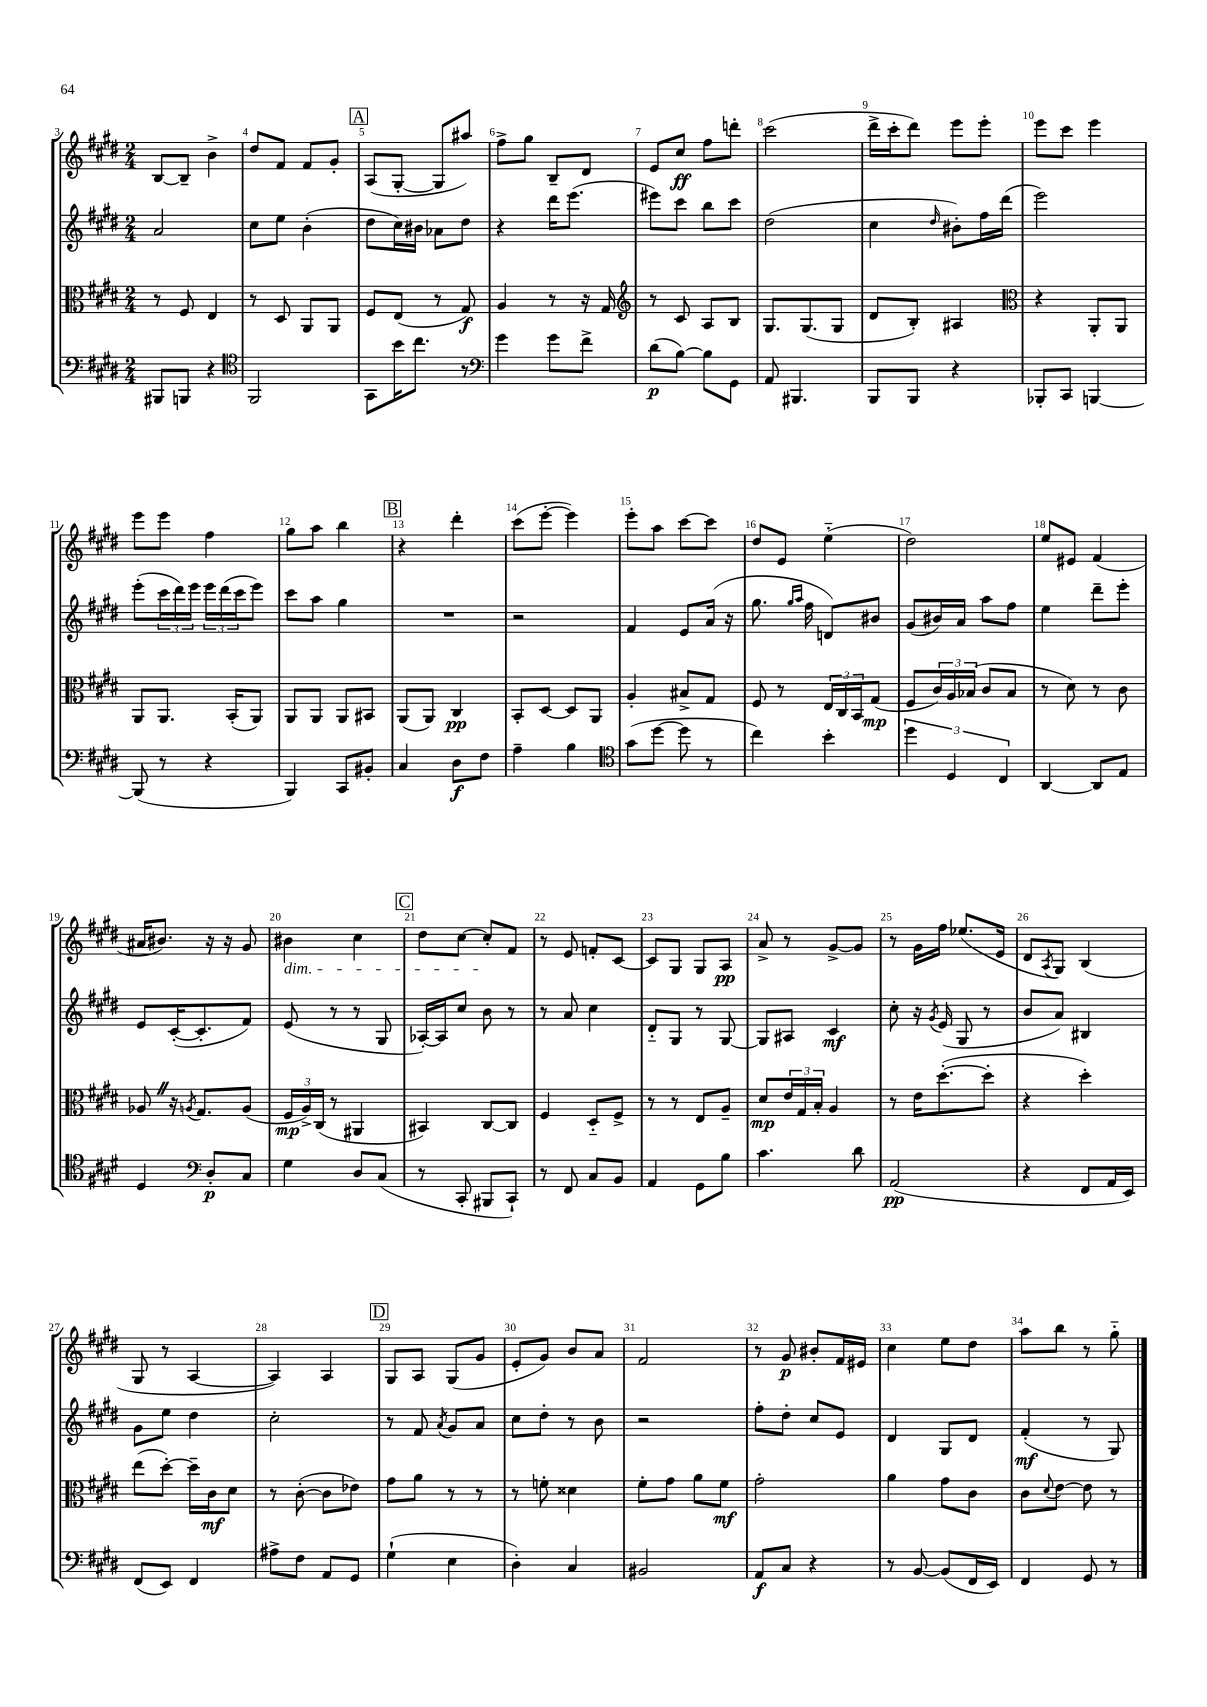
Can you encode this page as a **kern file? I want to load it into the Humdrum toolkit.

**kern	**kern	**kern	**kern
*staff4	*staff3	*staff2	*staff1
*clefF4	*clefC3	*clefG2	*clefG2
*k[f#c#g#d#]	*k[f#c#g#d#]	*k[f#c#g#d#]	*k[f#c#g#d#]
*M2/4	*M2/4	*M2/4	*M2/4
8BBB#/L	8r	2a/	[8B/L
8BBB/J	8F#/	.	8B~/]J
4r	4E/	.	4b^\
=	=	=	=
*clefC4	*	*	*
2FF#/	8r	8cc#\L	8dd#/L
.	8D#/	8ee\J	8f#/J
.	8AA/L	(4b'\	8f#/L
.	8AA/J	.	8g#'/J
=	=	=	=
8GG#\L	8F#/L	8dd#\L	(8A/L
16b\K	(8E/J	16cc#\L)	[8G#'/J
8.cc#\J	.	16b#\JJ	.
.	8r	8a-\L	8G#/]L
8r	8G#/)	8dd#\J	8aa#/J)
=	=	=	=
*clefF4	*	*	*
4g#\	4A/	4r	8ff#^\L
.	.	.	8gg#\J
8g#\L	8r	16ddd#\LK	8B~/L
.	.	(8.eee\J	.
8f#^\J	16r	.	8d#/J
.	16G#/	.	.
=	=	=	=
*	*clefG2	*	*
(8d#\L	8r	8eee#\L)	8e/L
[8B\J)	8c#/	8ccc#\J	8cc#/J
8B\]L	8A/L	8bb\L	8ff#\L
8GG#\J	8B/J	8ccc#\J	8ddd'\J
=	=	=	=
8AA/	8.G#/L	(2dd#\	(2ccc#\
4.BBB#/	.	.	.
.	(8.G#/	.	.
.	8G#/J	.	.
=	=	=	=
8BBB/L	8d#/L	4cc#\	16ddd#^\LL
.	.	.	16ccc#'\J
8BBB/J	8B'/J)	.	8ddd#\J)
.	.	16qqdd#/	.
4r	4A#/	8b#'\L)	8eee\L
.	.	16ff#\L	8eee'\J
.	.	(16ddd#\JJ	.
=	=	=	=
*	*clefC3	*	*
8BBB-'/L	4r	2eee\)	8eee\L
8CC#/J	.	.	8ccc#\J
[4BBB/	8AA'/L	.	4eee\
.	8AA/J	.	.
=	=	=	=
(8BBB/]	8AA/L	(8eee'\L	8eee\L
8r	8.AA/J	24ccc#\L	8eee\J
.	.	24ddd#\)	.
.	.	24eee\JJ	.
4r	.	24eee\LL	4ff#\
.	.	(24ddd#\	.
.	(16BB'/LK	.	.
.	.	24ccc#\J	.
.	8AA/J)	8eee\J)	.
=	=	=	=
4BBB/)	8AA/L	8ccc#\L	8gg#\L
.	8AA/J	8aa\J	8aa\J
8CC#/L	8AA/L	4gg#\	4bb\
8BB#'/J	8BB#/J	.	.
=	=	=	=
4C#/	(8AA/L	2r	4r
.	8AA/J)	.	.
8D#\L	4C#/	.	4ddd#'\
8F#\J	.	.	.
=	=	=	=
4A~\	8BB'/L	2r	(8ccc#\L
.	[8D#/J	.	[8eee'\J
4B\	8D#/]L	.	4eee\])
.	8AA/J	.	.
=	=	=	=
*clefC4	*	*	*
(8g#\L	4A'/	4f#/	8eee'\L
[8dd#\J	.	.	8aa\J
8dd#\]	8B#^/L	8e/L	[8ccc#\L
8r	8G#/J	(16a/Jk	8ccc#\]J
.	.	16r	.
=	=	=	=
4cc#\)	8F#/	8.gg#\	8dd#/L
.	8r	.	8e/J
.	.	16qqgg#/LL	.
.	.	16qqaa/JJ	.
.	.	16ff#\	.
4b'\	24E/LL	8d/L)	(4ee'~\
.	24C#/	.	.
.	24BB/J	.	.
.	(8G#/J	8b#/J	.
=	=	=	=
6dd#\	8F#/L	(8g#/L	2dd#\)
.	24c#/L)	16b#/L)	.
6D#/	24A/	.	.
.	.	16a/JJ	.
.	(24B-/JJ	.	.
.	8c#/L	8aa\L	.
6C#/	.	.	.
.	8B-/J	8ff#\J	.
=	=	=	=
[4AA/	8r	4ee\	8ee/L
.	8d#\)	.	8e#/J
8AA/]L	8r	8ddd#~\L	(4f#/
8E/J	8c#\	8eee'\J	.
=	=	=	=
4D#/	8A-/	8e/L	16a#/LK
.	.	.	8.b#/J)
.	16r	([16c#'/K	.
.	8qA/	.	.
.	8.G#/L	8.c#'/]	.
*clefF4	*	*	*
8D#'/L	.	.	16r
.	.	.	16r
8C#/J	(8A/J	8f#/J)	8g#/
=	=	=	=
4G#\	24F#/LL	(8e/	4b#\
.	24A^/)	.	.
.	(24C#/JJ	.	.
.	8r	8r	.
8D#/L	4AA#/	8r	4cc#\
(8C#/J	.	8G#/	.
=	=	=	=
8r	4BB#/)	[16A-'/LL)	8dd#\L
.	.	16A-/]J	.
8CC#'/	.	8cc#/J	[8cc#\J
8BBB#/L	[8C#/L	8b\	8cc#'/]L
8CC#`/J)	8C#/]J	8r	8f#/J
=	=	=	=
8r	4F#/	8r	8r
8FF#/	.	8a/	8e/
8C#/L	8D#'~/L	4cc#\	8f'/L
8BB/J	8F#^/J	.	[8c#/J
=	=	=	=
4AA/	8r	8d#'~/L	8c#/]L
.	8r	8G#/J	8G#/J
8GG#\L	8E/L	8r	8G#/L
8B\J	8A~/J	[8G#/	8A/J
=	=	=	=
4.c#\	8d#/L	8G#/]L	8a^/
.	24e/L	8A#/J	8r
.	24G#/	.	.
.	24B'/JJ	.	.
.	4A/	4c#/	[8g#^/L
8d#\	.	.	8g#/]J
=	=	=	=
(2AA/	8r	8cc#'\	8r
.	16e\LK	16r	16g#\LL
.	.	8qg#/	.
.	([8.dd#'\	(16e/	16ff#\JJ
.	.	8G#/	(8.ee-/L
.	8dd#'\]J	8r	.
.	.	.	16e/Jk
=	=	=	=
4r	4r	8b/L	8d#/L
.	.	.	8qA/
.	.	8a/J)	8G#/J)
8FF#/L	4dd#'\)	4B#/	(4B/
16AA/L	.	.	.
16EE/JJ)	.	.	.
=	=	=	=
(8FF#/L	(8ee\L	8g#\L	8G#/
8EE/J)	[8dd#'\J)	8ee\J	8r
4FF#/	16dd#~\]LL	4dd#\	[4A/
.	16c#\J	.	.
.	8d#\J	.	.
=	=	=	=
8A#^\L	8r	2cc#'\	4A/])
8F#\J	([8c#'\	.	.
8AA/L	8c#\]L	.	4A/
8GG#/J	8e-\J)	.	.
=	=	=	=
(4G#`\	8g#\L	8r	8G#/L
.	8a\J	8f#/	8A/J
.	.	8qa/	.
4E\	8r	8g#/L	(8G#/L
.	8r	8a/J	8g#/J
=	=	=	=
4D#'\)	8r	8cc#\L	8e'/L
.	8f'\	8dd#'\J	8g#/J)
4C#/	4d##\	8r	8b/L
.	.	8b\	8a/J
=	=	=	=
2BB#/	8f#'\L	2r	2f#/
.	8g#\J	.	.
.	8a\L	.	.
.	8f#\J	.	.
=	=	=	=
8AA/L	2g#'\	8ff#'\L	8r
8C#/J	.	8dd#'\J	8g#/
4r	.	8cc#/L	8b#'/L
.	.	8e/J	16f#/L
.	.	.	16e#/JJ
=	=	=	=
8r	4a\	4d#/	4cc#\
[8BB/	.	.	.
(8BB/]L	8g#\L	8G#/L	8ee\L
16FF#/L	8c#\J	8d#/J	8dd#\J
16EE/JJ)	.	.	.
=	=	=	=
4FF#/	8c#\L	(4f#'/	8aa\L
.	8qqd#/	.	.
.	[8e\J	.	8bb\J
8GG#/	8e\]	8r	8r
8r	8r	8G#/)	8gg#'~\
==	==	==	==
*-	*-	*-	*-
